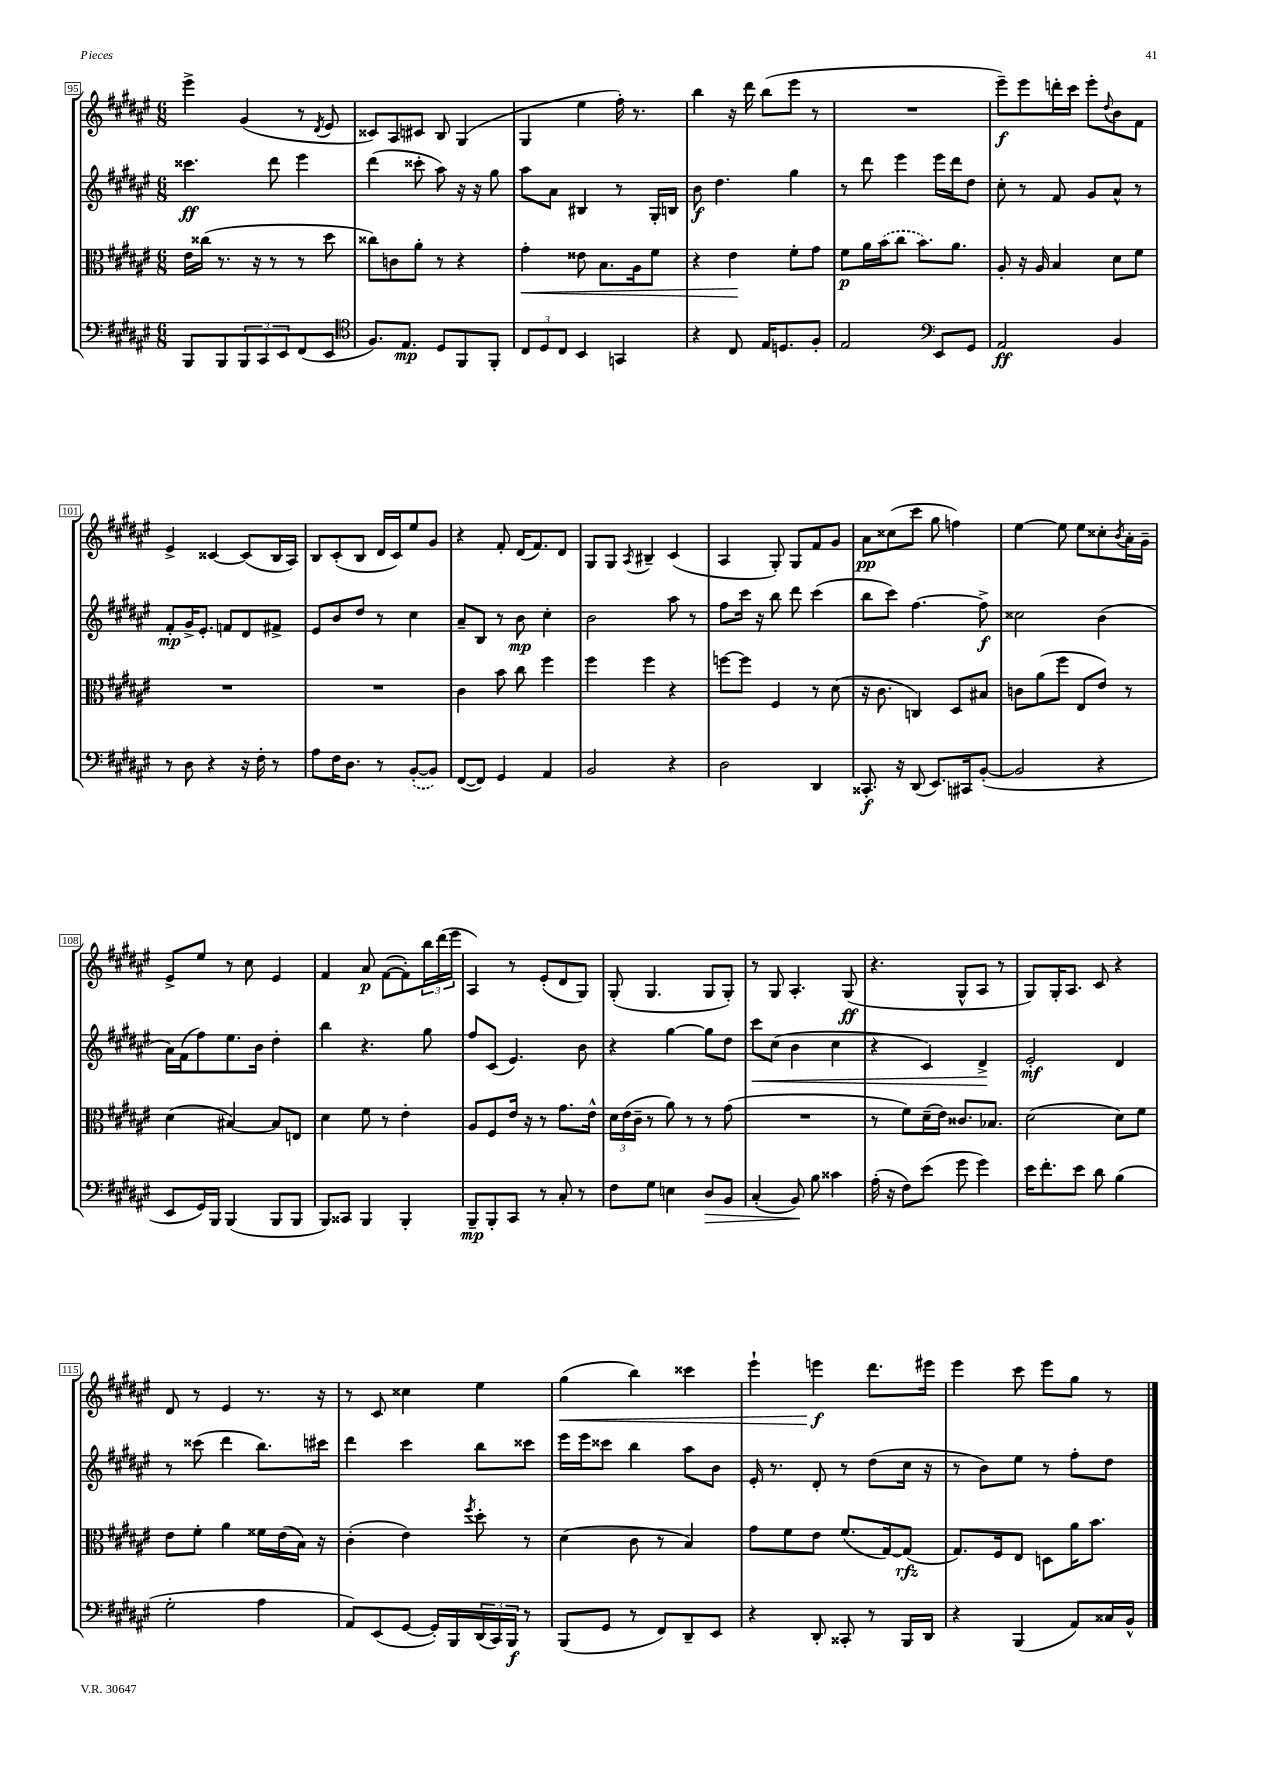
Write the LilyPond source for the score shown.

<<
\new StaffGroup <<
\new Staff = "s0" {
    \clef treble \key fis \major \numericTimeSignature \time 6/8
    eis'''4-> gis'4( r8 \acciaccatura { dis'8 } eis'8 |
    cisis'8) ais8 cis'8 b8 gis4( |
    gis4 eis''4 fis''16-.) r8. |
    b''4 r16 dis'''16 b''8( eis'''8 r8 |
    R2. |
    eis'''8--\f) eis'''8 d'''16-. cis'''16 eis'''8-. \appoggiatura { dis''8 } b'8 fis'8 |
    eis'4-> cisis'4~ cisis'8( b16 ais16) |
    b8 cis'8-.( b8 dis'16 cis'16) eis''8 gis'8 |
    r4 fis'8-. dis'16( fis'8.) dis'8 |
    gis8 gis8 \acciaccatura { ais8 } bis4-- cis'4( |
    ais4 gis8-.) gis8 fis'8 gis'8 |
    ais'8\pp cisis''8( cis'''8 gis''8 f''4) |
    eis''4~ eis''8 eis''8 cisis''8-. \acciaccatura { b'8 } ais'16-. gis'16-- |
    eis'8-> eis''8 r8 cis''8 eis'4 |
    fis'4 ais'8\p fis'8~( fis'8-.) \tuplet 3/2 { b''16 dis'''16( eis'''16 } |
    ais4) r8 eis'8-.( dis'8 gis8) |
    gis8-.( gis4. gis8 gis8-.) |
    r8 gis8 ais4.-. gis8\ff( |
    r4. gis8-^ ais8 r8 |
    gis8) gis16-. ais8. cis'8 r4 |
    dis'8 r8 eis'4 r8. r16 |
    r8 cis'8 cisis''4 eis''4 |
    gis''4\<( b''4) cisis'''4 |
    eis'''4-! e'''4\f\! dis'''8. eis'''16 |
    eis'''4 cis'''8 eis'''8 gis''8 r8 \bar "|." |
}
\new Staff = "s1" {
    \clef treble \key fis \major \numericTimeSignature \time 6/8
    cisis'''4.\ff dis'''8 eis'''4 |
    dis'''4( cisis'''8-. ais''8) r16 r16 gis''8 |
    ais''8 ais'8 bis4 r8 gis16-. b16 |
    b'8\f dis''4. gis''4 |
    r8 dis'''8 eis'''4 eis'''16 dis'''16 dis''8 |
    cis''8-. r8 fis'8 gis'8 ais'8-^ r8 |
    fis'8-.\mp gis'16-> eis'8.-. f'8 dis'8 fis'8-> |
    eis'8 b'8 dis''8 r8 cis''4 |
    ais'8-- b8 r8 b'8\mp cis''4-. |
    b'2 ais''8 r8 |
    fis''8 cis'''16 r16 b''8 dis'''8 cis'''4( |
    b''8 cis'''8) fis''4.~ fis''8->\f |
    cisis''2 b'4( |
    ais'16) fis'16( fis''8) eis''8. b'16 dis''4-. |
    b''4 r4. gis''8 |
    fis''8 cis'8( eis'4.) b'8 |
    r4 gis''4~ gis''8 dis''8 |
    cis'''8\< cis''8( b'4 cis''4 |
    r4 cis'4) dis'4->\! |
    eis'2-.\mf dis'4 |
    r8 cisis'''8( dis'''4 b''8.) cis'''16 |
    dis'''4 cis'''4 b''8 cisis'''8 |
    eis'''16 eis'''16 cisis'''8 b''4 ais''8 b'8 |
    eis'16-. r8. dis'8-. r8 dis''8( cis''16 r16 |
    r8 b'8) eis''8 r8 fis''8-. dis''8 \bar "|." |
}
\new Staff = "s2" {
    \clef alto \key fis \major \numericTimeSignature \time 6/8
    eis'16 cisis''16( r8. r16 r8 r8 dis''8 |
    cisis''8) c'8 ais'8-. r8 r4 |
    gis'4-.\< eisis'8 b8. ais16 fis'8 |
    r4 eis'4\! fis'8-. gis'8 |
    fis'8\p ais'16 \once \slurDashed b'16( cis''8 b'8.) ais'8. |
    ais8-. r16 ais16 b4 dis'8 fis'8 |
    R2. |
    R2. |
    cis'4 b'8 cis''8 fis''4 |
    fis''4 fis''4 r4 |
    f''8~ f''8 fis4 r8 dis'8( |
    r16 cis'8. c4) dis8 bis8 |
    c'8 ais'8( fis''8 eis8 eis'8) r8 |
    dis'4( bis4~) bis8 e8 |
    dis'4 fis'8 r8 eis'4-. |
    ais8 fis8 eis'16 r16 r8 gis'8. eis'16-^ |
    \tuplet 3/2 { dis'16 eis'16( cis'16-- } r8 ais'8) r8 r8 gis'8( |
    R2. |
    r8 fis'8) dis'16--( eis'16) cisis'8. bes8. |
    dis'2( dis'8) fis'8 |
    eis'8 fis'8-. ais'4 fisis'16 eis'16( b16) r16 |
    cis'4-.( eis'4) \acciaccatura { fis''8 } dis''8-. r8 |
    dis'4( cis'8 r8 b4) |
    gis'8 fis'8 eis'8 fis'8.( gis16~) gis8\rfz( |
    gis8.) fis16 eis8 d8 ais'16 b'8. \bar "|." |
}
\new Staff = "s3" {
    \clef bass \key fis \major \numericTimeSignature \time 6/8
    b,,8 b,,8 \tuplet 3/2 { b,,8 cis,8 eis,8 } fis,8( eis,8 |
    \clef tenor fis8.) eis8.\mp dis8 fis,8 fis,8-. |
    \tuplet 3/2 { cis8 dis8 cis8 } b,4 g,4 |
    r4 cis8 eis16 d8. fis8-. |
    eis2 \clef bass eis,8 gis,8 |
    ais,2\ff b,4 |
    r8 dis8 r4 r16 fis16-. r8 |
    ais8 fis16 dis8. r8 \once \slurDashed b,8~-.( b,8) |
    fis,8~( fis,8) gis,4 ais,4 |
    b,2 r4 |
    dis2 dis,4 |
    cisis,8.-.\f r16 dis,8( eis,8.) cis,16 b,8~-.( |
    b,2 r4 |
    eis,8 gis,16) b,,16 b,,4( b,,8 b,,8 |
    b,,8) cisis,8 b,,4 b,,4-. |
    b,,8--\mp b,,8-. cis,8 r8 cis8-. r8 |
    fis8 gis8 e4 dis8\> b,8 |
    cis4-.( b,8\!) b8 cisis'4 |
    ais16-.( r16 fis8) eis'8( gis'8 gis'4) |
    eis'16 fis'8.-. eis'8 dis'8 b4( |
    gis2-. ais4 |
    ais,8) eis,8( gis,8~ gis,16-.) b,,16 \tuplet 3/2 { dis,16( cis,16) b,,16\f } r8 |
    b,,8( gis,8 r8 fis,8) dis,8-- eis,8 |
    r4 dis,8-. cisis,8-. r8 b,,16 dis,16 |
    r4 b,,4( ais,8) cisis16 b,16-^ \bar "|." |
}
>>
>>
\layout { \context { \Score currentBarNumber = #95 \override BarNumber.stencil = #(make-stencil-boxer 0.1 0.3 ly:text-interface::print) } }
